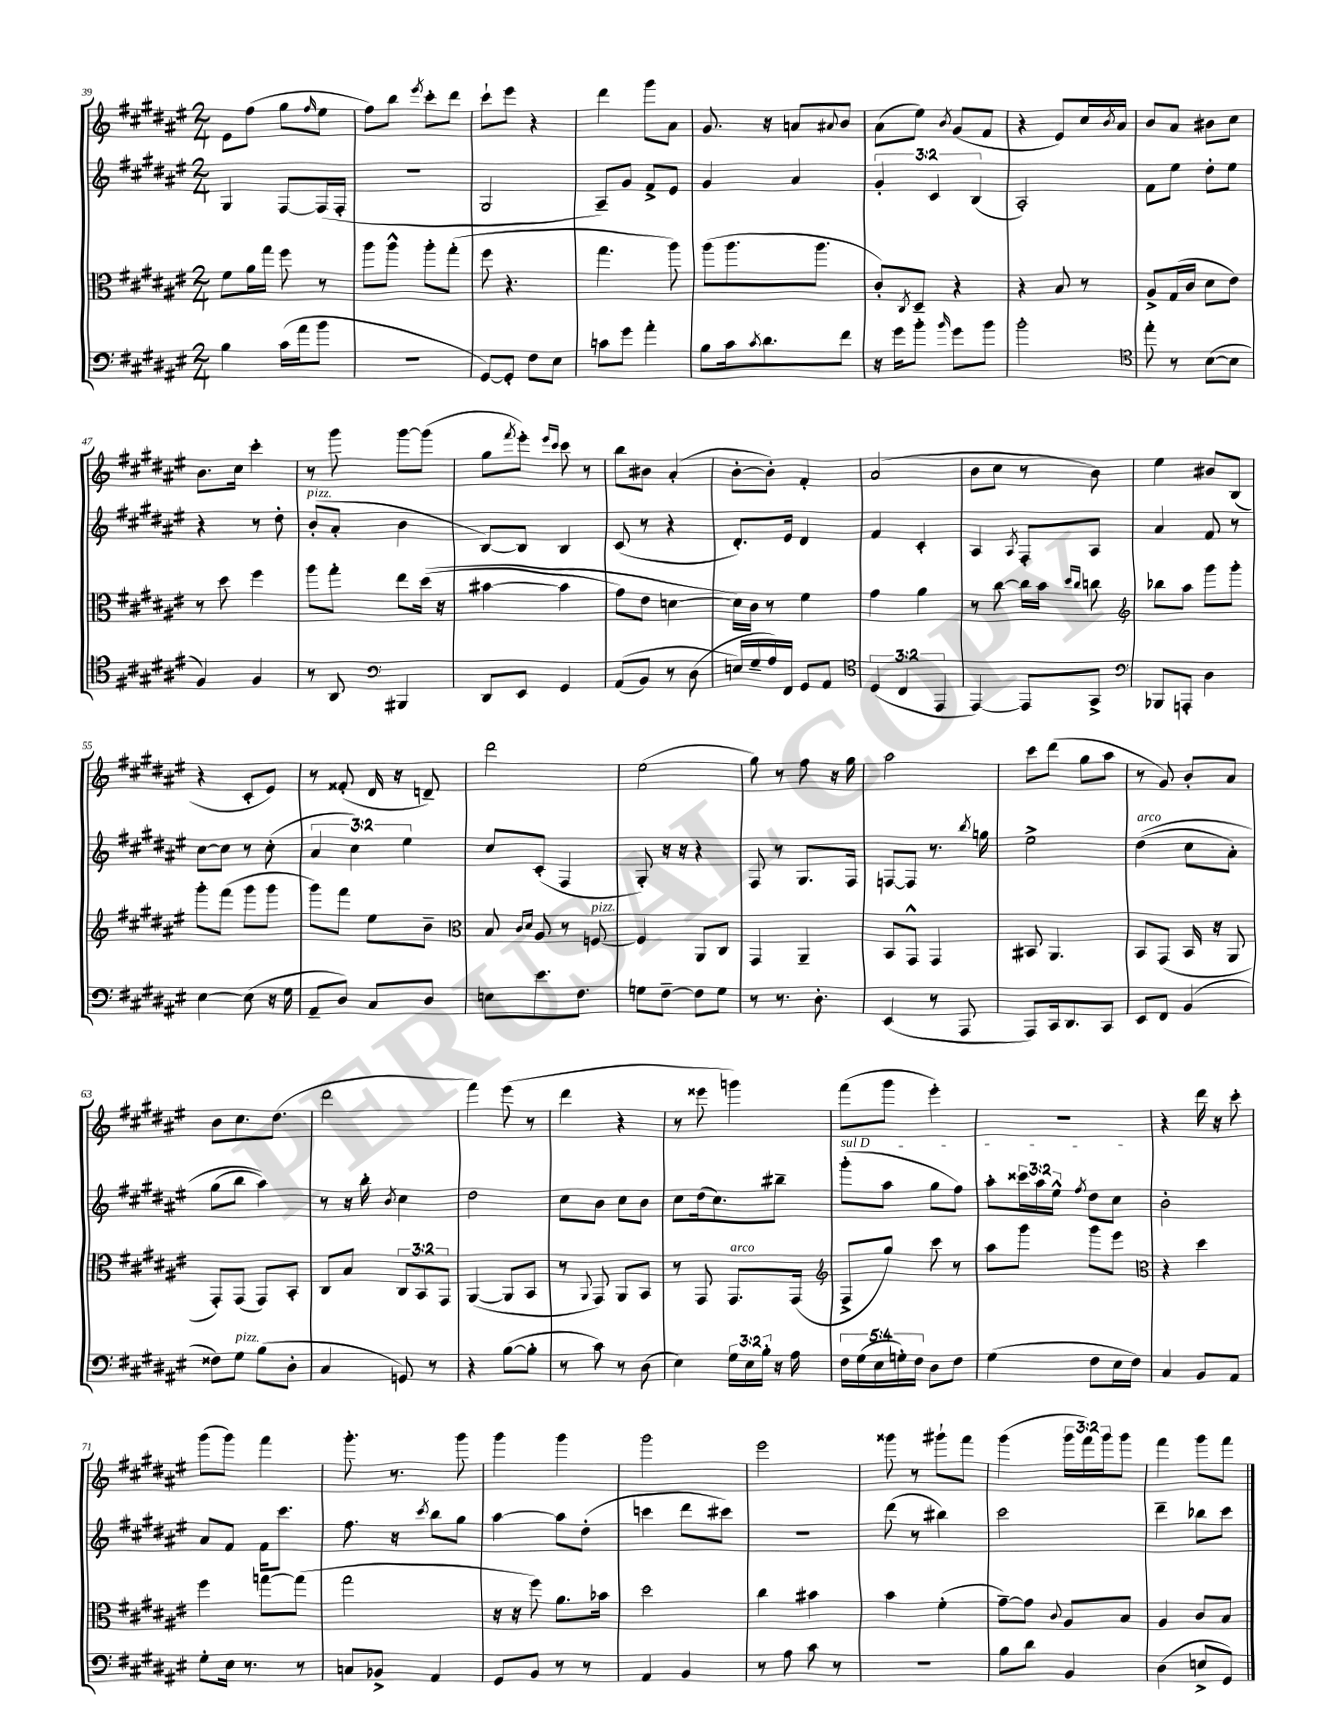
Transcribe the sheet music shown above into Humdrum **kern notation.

**kern	**kern	**kern	**kern
*staff4	*staff3	*staff2	*staff1
*clefF4	*clefC3	*clefG2	*clefG2
*k[f#c#g#d#a#e#]	*k[f#c#g#d#a#e#]	*k[f#c#g#d#a#e#]	*k[f#c#g#d#a#e#]
*M2/4	*M2/4	*M2/4	*M2/4
4B	8f#	4G#	8e#
.	16a#	.	(8ff#
.	16gg#	.	.
(16c#	8ff#	[8F#	8gg#
16a#	.	.	.
.	.	.	16qqff#
8b	8r	(16F#]	8ee#
.	.	16F#'	.
=	=	=	=
2r	8aa#	2r	8ff#)
.	8aa#^^	.	8bb
.	.	.	8qeee#
.	8aa#'	.	8ccc#'
.	(8gg#'	.	8ddd#
=	=	=	=
[8GG#)	8ff#	2G#	8ccc#`
8GG#']	4.r	.	8eee#
8F#	.	.	4r
8E#	.	.	.
=	=	=	=
8c	4.gg#	8A#~)	4ddd#
8g#	.	8g#	.
4a#'	.	8f#^	8ggg#
.	8aa#)	8e#	8a#
=	=	=	=
8B	(8aa#	4g#	8.g#
16c#	8.aa#	.	.
8qc#	.	.	.
8.d#	.	.	16r
.	.	4a#	8a
.	8.aa#	.	.
.	.	.	8qqa#
8f#	.	.	8b
=	=	=	=
16r	8c#')	6g#'	(8a#
16g#	.	.	.
.	8qC#	.	.
8b'	8D#~	.	8ee#)
.	.	6c#	.
16qqb	.	.	8qb
8g#	4r	.	(8g#
.	.	(6B	.
8b	.	.	8f#
=	=	=	=
2b'	4r	2A#')	4r
.	8B	.	8e#)
.	8r	.	16cc#
.	.	.	8qb
.	.	.	16a#
=	=	=	=
*clefC4	*	*	*
8ee#'	8A#^	8f#	8b
8r	(16G#	8ee#	8a#
.	16c#	.	.
([8B	8d#	8dd#'	8b#
8B]	8e#)	8ee#	8cc#
=	=	=	=
4F#)	8r	4r	8.b
.	8dd#	.	.
.	.	.	16cc#
4F#	4ff#	8r	4ccc#'
.	.	8dd#'	.
=	=	=	=
8r	8aa#	(8b'	8r
8AA#	8gg#'	8a#'	8ggg#
*clefF4	*	*	*
4BBB#	8ee#	4b	[8ggg#
.	&((16dd#	.	(8ggg#]
.	16r	.	.
=	=	=	=
8DD#	[4b#	[8B)	8gg#
.	.	.	8qfff#
8EE#	.	8B]	8eee#')
.	.	.	16qqeee#
.	.	.	16qqccc#
4GG#	4b#]	4B	8ccc#
.	.	.	8r
=	=	=	=
&((8AA#	8g#)	(8c#	8bb
8BB)	8e#	8r	8b#
8r	[4d	4r	(4a#'
(8D#	.	.	.
=	=	=	=
16E&)	16d]&)	8.d#')	[8b'
16G#~	16c#	.	.
16A#)	8r	.	8b'])
16FF#	.	16e#	.
8GG#	4f#	4d#	4f#'
8AA#	.	.	.
=	=	=	=
*clefC4	*	*	*
(6D#	4g#	4f#	(2a#
6C#	.	.	.
.	4a#	4c#'	.
6EE#	.	.	.
=	=	=	=
[4EE#)	8r	4A#	8b
.	[8cc#	.	8cc#
.	.	8qA#	.
8EE#]	16cc#]	8F#'	8r
.	16b	.	.
.	16qqdd#	.	.
.	16qqcc#	.	.
8GG#^	8cc	8A#	8b)
=	=	=	=
*clefF4	*clefG2	*	*
8BBB-	8bb-	4a#	4ee#
8AAA'	8aa#	.	.
4D#	8ggg#	8f#	8b#
.	8ggg#'	8r	(8B
=	=	=	=
[4E#	8ggg#'	[8cc#	4r
.	(8fff#	8cc#]	.
(8E#]	8ggg#	8r	8c#'
16r	8ggg#	(8cc#'	8e#)
16G#	.	.	.
=	=	=	=
8AA#~	8ggg#)	6a#	8r
8D#)	8fff#	.	(8f##'
.	.	6cc#)	.
8C#	8ee#	.	16d#
.	.	.	16r
.	.	6ee#	.
8D#	8b~	.	8d~)
=	=	=	=
*	*clefC3	*	*
8E	8B	8cc#	2ddd#
.	16qqc#	.	.
.	16qqd#	.	.
8.e#	8A#	(8c#'	.
.	8r	4F#	.
8.F#	.	.	.
.	[8F	.	.
=	=	=	=
8G	4F]	8G#')	(2ee#
[8F#~	.	16r	.
.	.	16r	.
8F#]	8AA#	4r	.
8G	8C#	.	.
=	=	=	=
8r	4GG#	8F#	8gg#)
8.r	.	8r	8r
.	4AA#~	8.G#	8ff#
8.D#'	.	.	.
.	.	.	16r
.	.	16F#	16gg#
=	=	=	=
(4EE#	8BB	[8F	2aa#
.	8GG#^^	8F]	.
8r	4GG#	8.r	.
8AAA#	.	.	.
.	.	8qbb	.
.	.	16gg	.
=	=	=	=
8AAA#)	8BB#	2ee#^	8ccc#
16CC#	4.AA#	.	(8ddd#
8.DD#	.	.	.
.	.	.	8gg#
8CC#	.	.	8aa#
=	=	=	=
8EE#	8BB	&((4dd#	8r
8FF#	(8GG#	.	8g#)
(4BB	16BB	8cc#	8b'
.	16r	.	.
.	8AA#	8a#')	8a#
=	=	=	=
8F##)	8GG#')	(8gg#	8b
8G#	(8GG#	8bb	8.cc#
(8B	8GG#)	4aa#)&)	.
.	.	.	(8.dd#
8D#'	8BB'	.	.
=	=	=	=
4C#	8C#	8r	2ddd#
.	8B	16r	.
.	.	16bb'	.
.	.	8qb	.
8GG)	12C#	4cc#	.
.	12BB	.	.
8r	.	.	.
.	12GG#	.	.
=	=	=	=
4r	([4AA#	2dd#	4fff#)
([8B	8AA#]	.	(8eee#
8B']	8BB	.	8r
=	=	=	=
8r	8r	8cc#	4ddd#
.	8qqAA#	.	.
8c#)	8GG#)	8b	.
8r	8AA#	8cc#	4r
(8D#	8BB	8b	.
=	=	=	=
4E#)	8r	8cc#	8r
.	8GG#	(16dd#	8eee##
.	.	8.cc#)	.
24G#	8.GG#	.	4ggg)
24E#	.	.	.
24B'	.	.	.
16r	.	8bb#~	.
16A#	(16GG#	.	.
=	=	=	=
*	*clefG2	*	*
20F#	8F#^	(8ggg#'	(8fff#
(20G#	.	.	.
20E#	.	.	.
.	8gg#)	8aa#	8ggg#
20G')	.	.	.
20F#	.	.	.
8D#	8ccc#	8gg#	4eee#')
8F#	8r	8ff#)	.
=	=	=	=
(4G#	8aa#	8aa#'	2r
.	8ggg#	24ccc##	.
.	.	24aa#	.
.	.	24ee#^^	.
.	.	8qff#	.
8F#	8ggg#	8dd#	.
16E#	8eee#	8cc#	.
16F#)	.	.	.
=	=	=	=
*	*clefC3	*	*
4C#	4r	2b'	4r
8BB	4dd#	.	16ddd#
.	.	.	16r
8AA#	.	.	8ccc#'
=	=	=	=
8G#'	4ff#	8a#	(8ggg#
16E#	.	8f#	8ggg#)
8.r	.	.	.
.	[8gg	16f#	4fff#
.	.	8.ccc#	.
8r	(8gg]	.	.
=	=	=	=
8C	2gg#	8.ff#	8.ggg#'
8BB-^	.	.	.
.	.	16r	8.r
.	.	8qccc#	.
4AA#	.	8bb	.
.	.	8gg#	8ggg#
=	=	=	=
8GG#	16r	[4aa#	4ggg#
.	16r	.	.
8BB	8ff#)	.	.
8r	8.a#	8aa#]	4ggg#
8r	.	(8dd#'	.
.	16b-	.	.
=	=	=	=
4AA#	2dd#	4ccc	2ggg#
4BB	.	8ddd#	.
.	.	8ccc#)	.
=	=	=	=
8r	4cc#	2r	2eee#
8A#	.	.	.
8c#	4b#	.	.
8r	.	.	.
=	=	=	=
2r	4b	(8ddd#	8ggg##
.	.	8r	8r
.	(4f#'	4bb#)	8ggg#`
.	.	.	8fff#
=	=	=	=
8B	[8g#~)	2ccc#	(4ggg#
8d#	8g#]	.	.
.	8qqc#	.	.
4BB	8A#	.	24ggg#
.	.	.	24fff#)
.	.	.	24ggg#
.	8B	.	8ggg#
=	=	=	=
(4D#	4A#	4ddd#~	4fff#
8E^	8c#	8bb-	8ggg#
8GG#)	8B	8ccc#	8fff#
==	==	==	==
*-	*-	*-	*-
